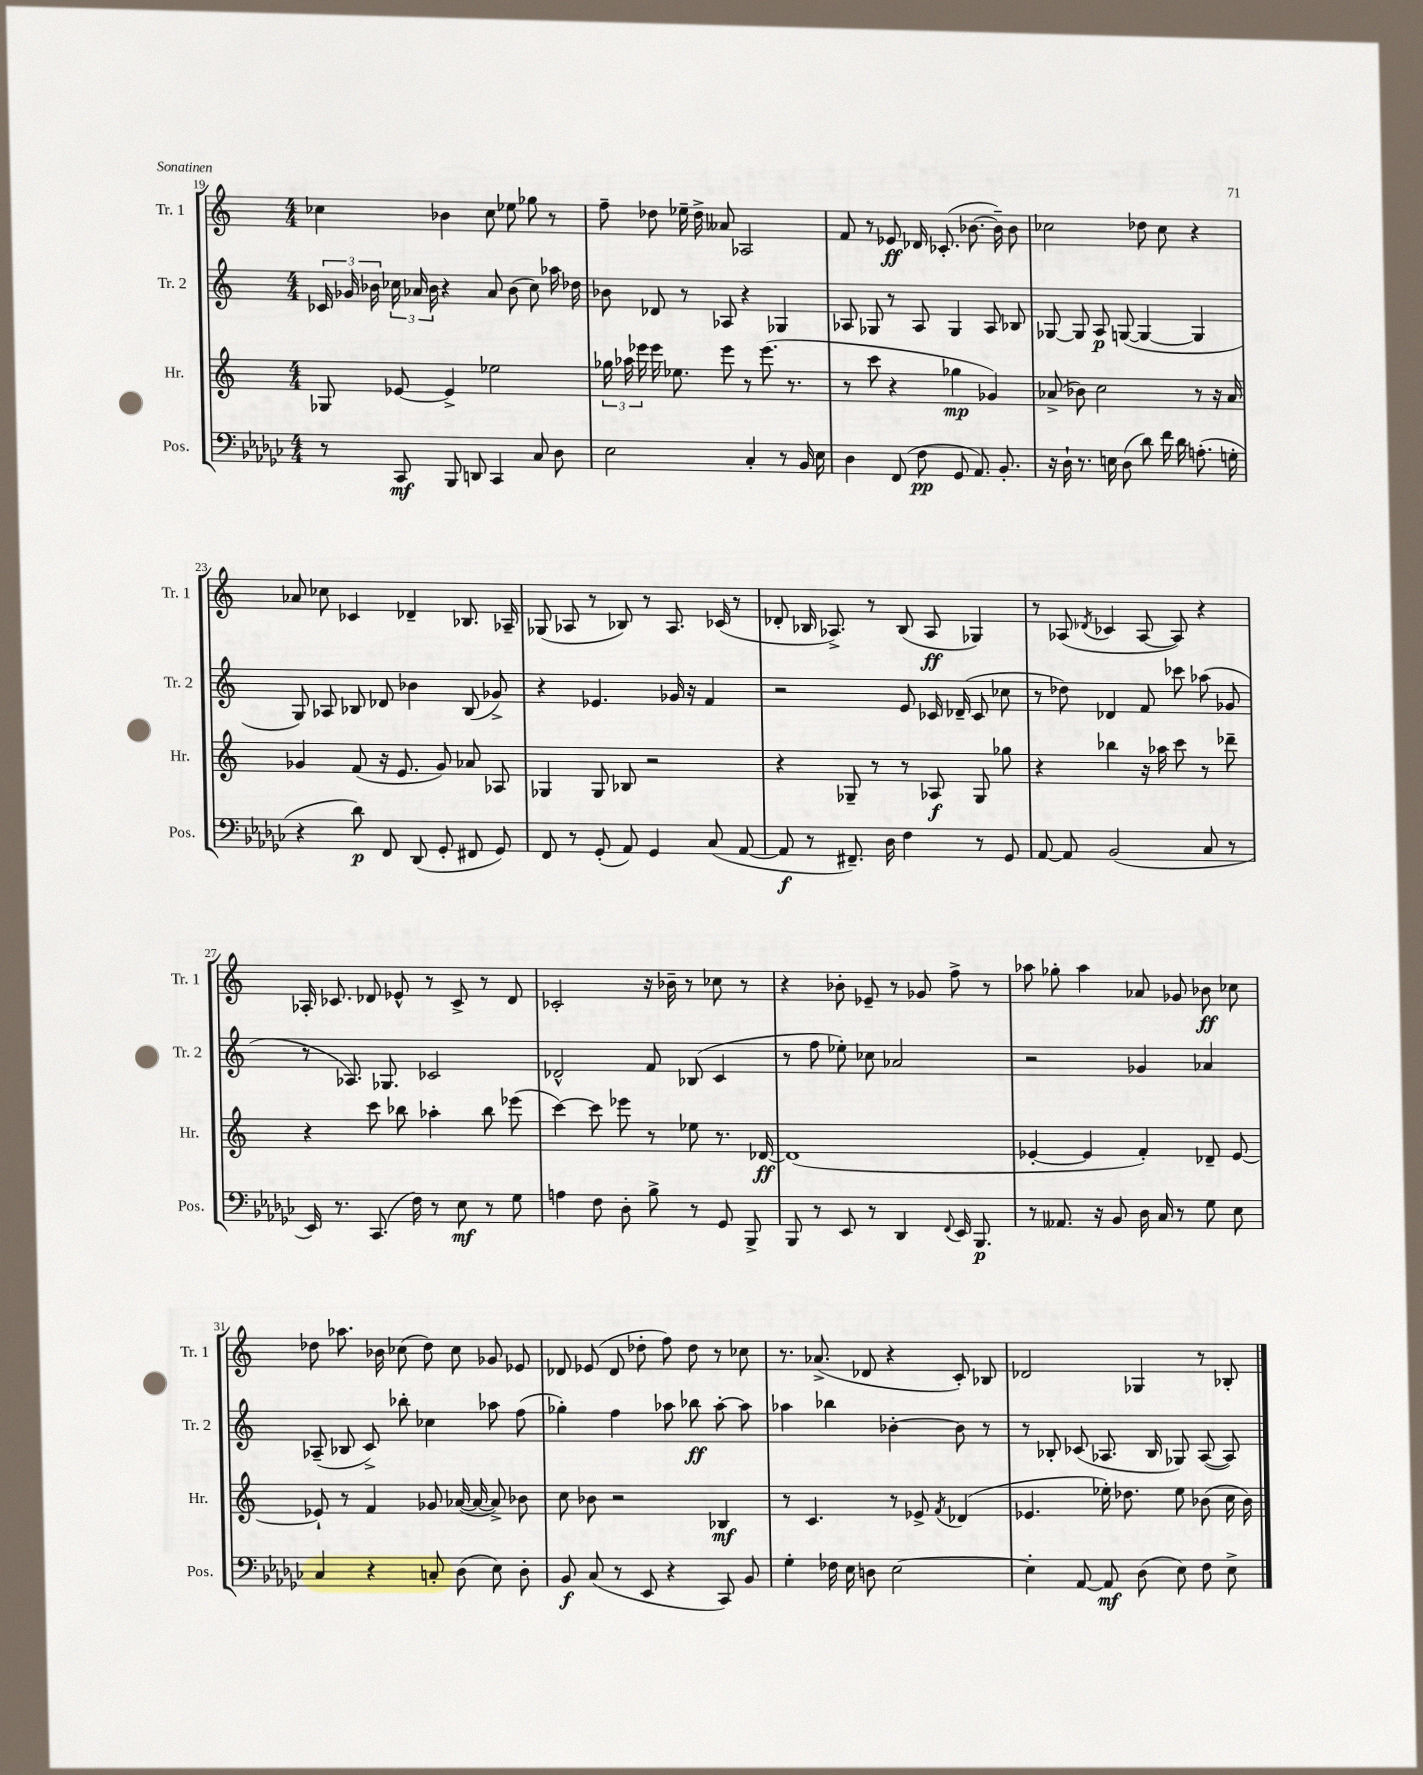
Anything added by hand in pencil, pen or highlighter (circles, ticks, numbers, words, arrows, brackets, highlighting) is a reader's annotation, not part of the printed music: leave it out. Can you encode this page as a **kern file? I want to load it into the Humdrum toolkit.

**kern	**kern	**kern	**kern
*staff4	*staff3	*staff2	*staff1
*clefF4	*clefG2	*clefG2	*clefG2
*k[b-e-a-d-g-c-]	*k[]	*k[]	*k[]
*M4/4	*M4/4	*M4/4	*M4/4
8r	8G-	24c-	4cc-
.	.	24g-	.
.	.	24b-	.
8CC-	[8e-	24cc-	.
.	.	24a-	.
.	.	24b-	.
8BBB-	4e-^]	4r	4b-
8DD	.	.	.
4CC-	2ee-	8a-	8cc-
.	.	(8b-	8ee-
8C-	.	8cc-)	8gg-
8D-	.	16aa-	8r
.	.	16dd-	.
=	=	=	=
2E-	24gg-	8b-	8ff~
.	24aa-	.	.
.	24eee-	.	.
.	16eee-	8d-	8dd-
.	8.ee-	.	.
.	.	8r	16ee-~
.	.	.	16dd-^
.	8eee-	8A-	8a--
4C-'	8r	4r	2A-
.	(8.eee-	.	.
8r	.	4G-	.
.	8.r	.	.
16BB-	.	.	.
16E-	.	.	.
=	=	=	=
4D-	8r	8A-	8f
.	8ccc	8G-	8r
(8FF	4r	8r	8e-
8F	.	8A-	16d-
.	.	.	(8.c-'
8GG-	4gg-	4G-	.
8.AA-)	.	.	[8.b-
.	4g-)	8A-	.
8.BB-'	.	.	16b-~])
.	.	8B-	8b-
=	=	=	=
16r	(8a-^	[8G-	2cc-
16D-`	.	.	.
8.r	8b-)	8G-]	.
.	2cc	8A	.
16E	.	.	.
(8D-	.	([8G	.
8d-)	.	4G_	8dd-
16f	.	.	8cc-
16d-	.	.	.
(8.A'	8r	4G]	4r
.	16r	.	.
16G'	16a-	.	.
=	=	=	=
4r	4g-	8G)	8a-
.	.	8A-	8cc-
8d-)	(8f	8B-	4c-
8FF	16r	8d-	.
.	8.e	.	.
(8DD-	.	4b-	4d-~
8GG-'	8g-)	.	.
8FF#	8a-	(8B-	8.B-
8GG-)	8A-	8g-^)	.
.	.	.	16A-~
=	=	=	=
8FF	4G-	4r	(8G-
8r	.	.	8A-
(8GG-'	8G-	4.e-	8r
8AA-)	8B-	.	8B-)
4GG-	2r	.	8r
.	.	16g-	8.A-
.	.	16r	.
(8C-	.	4f	.
.	.	.	(16c-
[8AA-	.	.	8r
=	=	=	=
8AA-]	4r	2r	8d-'
8r	.	.	16B-
.	.	.	8.A-^)
8.FF#~)	8G-~	.	.
.	8r	.	8r
16D-	.	.	.
4F	8r	8e	(8B-
.	8A-	16c-	8A-
.	.	(16d-~	.
8r	8G-	8c-	4G-)
8GG-	8gg-	8cc-	.
=	=	=	=
[8AA-	4r	8r	8r
8AA-]	.	8dd-)	(8A-
.	.	.	8qd-
(2BB-	4bb-	4d-	4c-
.	16r	8f	[8A-
.	16aa-	.	.
.	8ccc	8ccc-	8A-])
8C-	8r	(8aa-	4r
8r	8ddd-~	8g-	.
=	=	=	=
16EE-)	4r	8r	16A-'
8.r	.	.	8.c-
.	.	8.A-)	.
(8.CC-	8ccc	.	8d-
.	.	8.G-	.
.	8bb-	.	8e-^^
16F)	.	.	.
8r	4aa-'	2c-	8r
8E-	.	.	8c-^
8r	8bb-	.	8r
8G-	(8eee-	.	8d-
=	=	=	=
4A	[4ccc)	2d-^^	2c-'
8F	8ccc]	.	.
8D-'	8eee-	.	.
8B-^	8r	8f	16r
.	.	.	16b-~
8r	8ee-	(8B-	8r
8GG-	8.r	4c	8cc-
8BBB-^	.	.	8r
.	[16d-	.	.
=	=	=	=
8BBB-	(1d-]	8r	4r
8r	.	8ff	.
8EE-	.	8ee-')	8b-'
8r	.	8cc-	8e-~
4DD-	.	2a-	8r
.	.	.	8g-
8qqFF	.	.	.
16EE-	.	.	8ff^
8.BBB-	.	.	.
.	.	.	8r
=	=	=	=
8r	[4e-'	2r	8aa-
8.AA--	.	.	8gg-'
.	4e-]	.	4aa-
16r	.	.	.
8BB-	.	.	.
16D-	4f')	4g-	8a-
16C-	.	.	.
8r	.	.	8g-
8G-	8d-~	4a-	8b-
8E-	[8e-	.	8cc-
=	=	=	=
4C-	8e-`]	(8A-~	8dd-
.	8r	8B-	8.aa-
4r	4f	8c^)	.
.	.	.	16b-
.	.	8bb-'	(8cc-
8C'	8g-	4cc-	8dd-)
(8D-	([16a-	.	8cc-
.	16a-_	.	.
8E-)	8a-^])	8aa-	8g-
8D-'	8b-	(8ff	8e-
=	=	=	=
8BB-	8cc	4gg-')	8d-
(8C-	8b-	.	(8e-
8r	2r	4ff	8d-
8EE-	.	.	8dd-'
4r	.	8aa-	8ff)
.	.	8bb-	8dd-
8CC-)	4B-	[8aa-'	8r
8BB-	.	8aa-]	8cc-
=	=	=	=
4G-'	8r	4aa-	8.r
.	4.c	.	.
.	.	.	(8.a-^
16F-	.	4bb-	.
16E-	.	.	.
8D	.	.	8d-
[2E-	8r	[4b-'	4r
.	8e-^	.	.
.	8qf	.	.
.	(4d-	8b-]	8c')
.	.	8r	8B-
=	=	=	=
4E-']	4.e-	8r	2d-
.	.	8B-'	.
[8AA-	.	(8c-	.
8AA-]	16ee-')	8.A-	.
.	8.dd-	.	.
(8D-	.	.	4G-
.	.	16B-	.
8E-)	8ee-	8G-)	.
8F	(8b-	([8A-	8r
8E-^	16cc	8A-])	8B-'
.	16b-)	.	.
==	==	==	==
*-	*-	*-	*-
